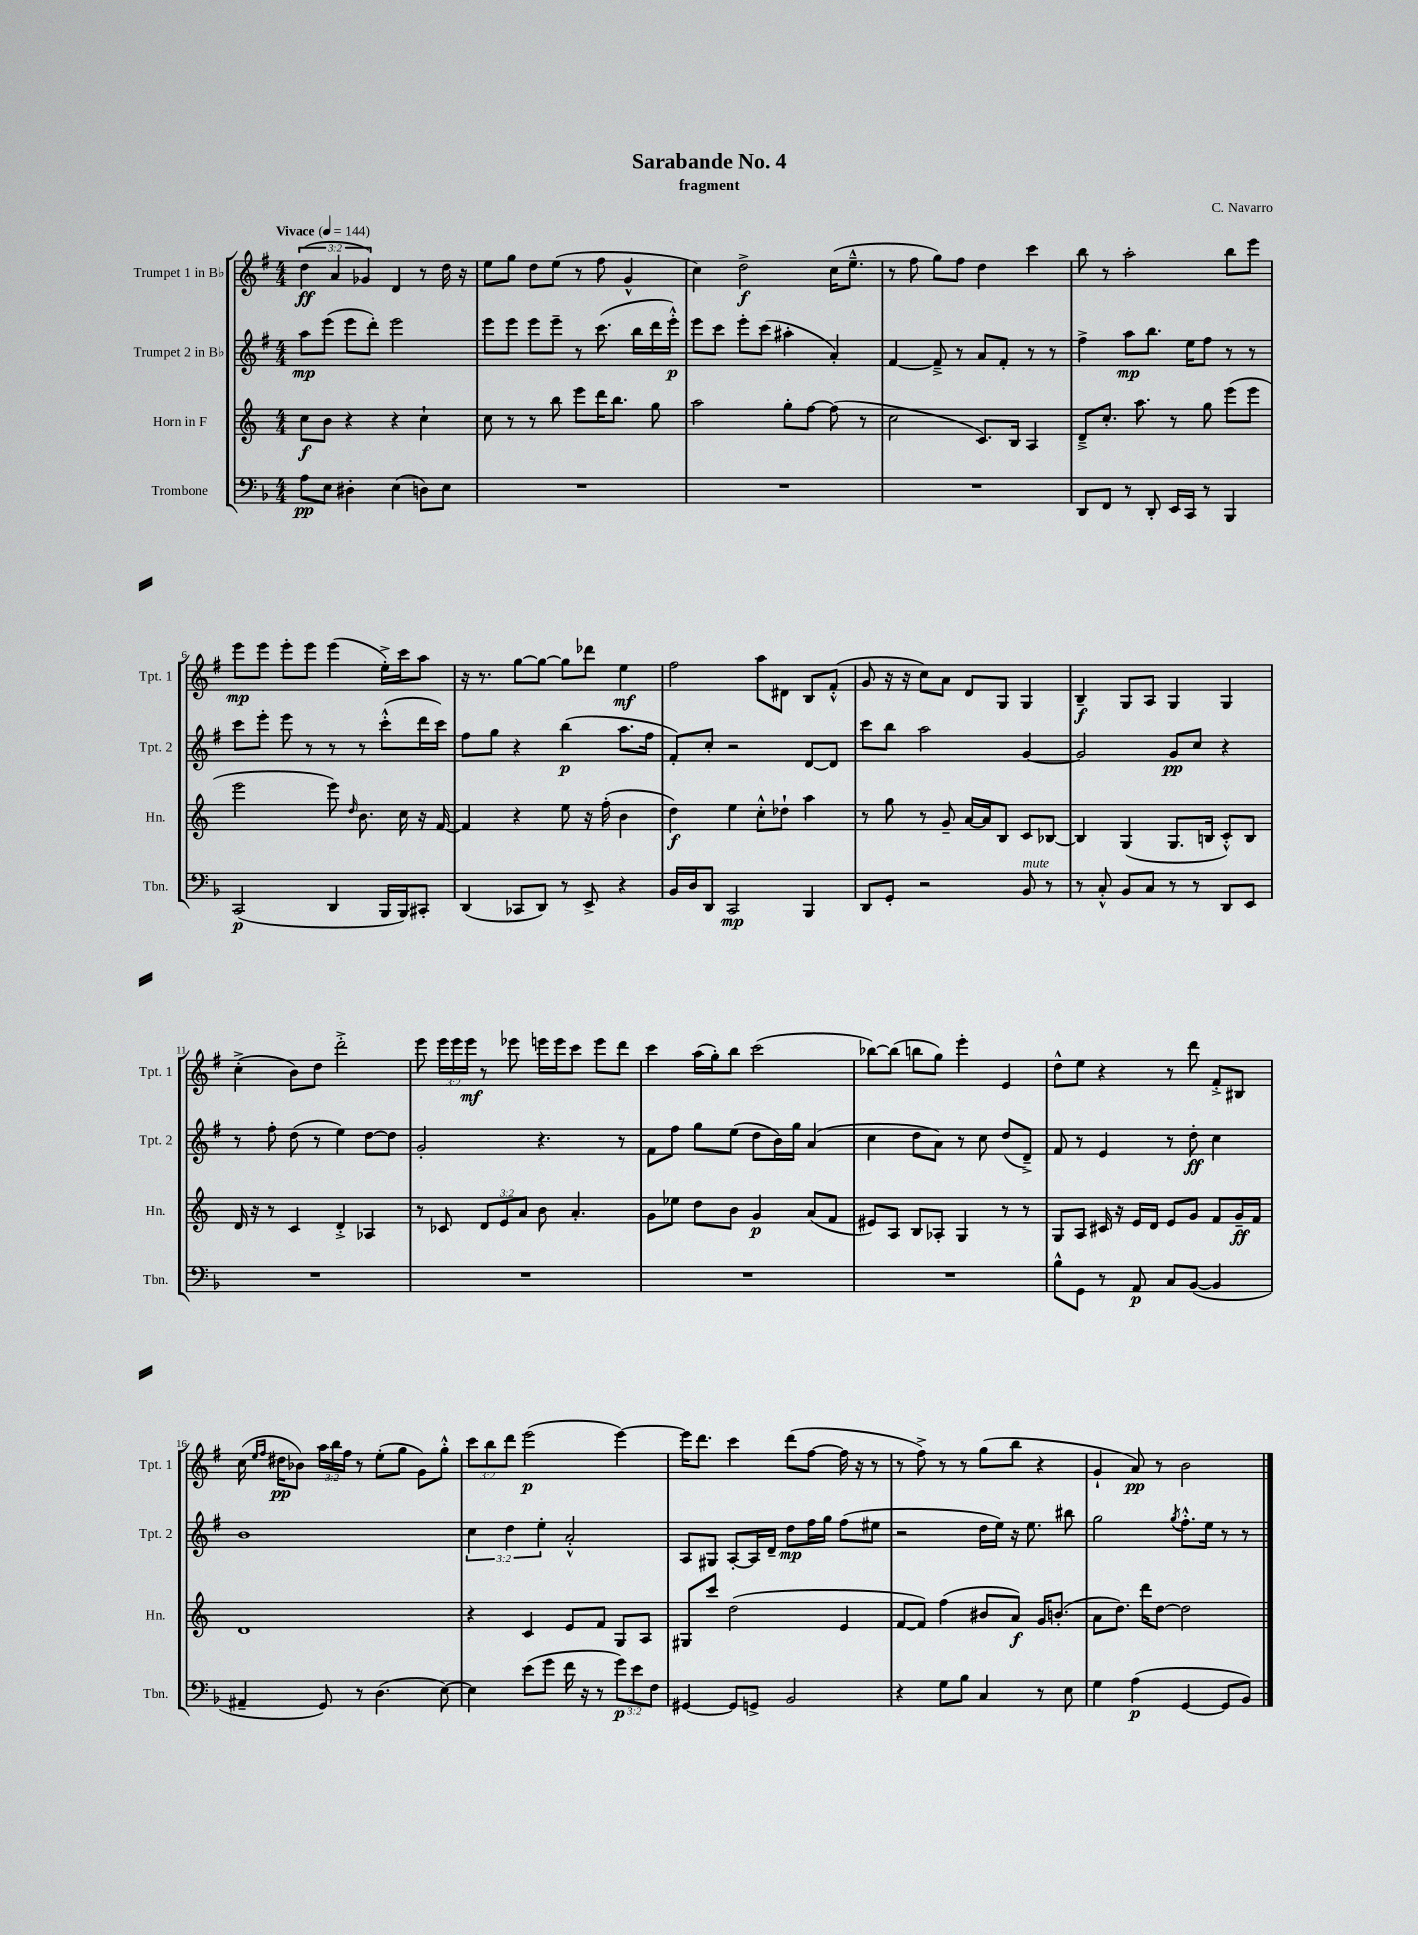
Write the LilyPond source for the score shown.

\header { title = "Sarabande No. 4" composer = "C. Navarro" subtitle = "fragment" }
<<
\new StaffGroup <<
\new Staff = "s0" \with { instrumentName = "Trumpet 1 in Bb" shortInstrumentName = "Tpt. 1" } {
    \clef treble \key g \major \numericTimeSignature \time 4/4 \override Staff.TupletNumber.text = #tuplet-number::calc-fraction-text \tempo "Vivace" 4 = 144
    \autoBeamOff \tuplet 3/2 { d''4\ff( a'4 ges'4) } d'4 r8 d''16 r16 |
    e''8[ g''8] d''8[ e''8]( r8 fis''8 g'4-^ |
    c''4) d''2->\f c''16[( e''8.]---^ |
    r8 fis''8 g''8[) fis''8] d''4 c'''4 |
    b''8 r8 a''2-. b''8[ e'''8] |
    e'''8[\mp e'''8] e'''8[-. e'''8] e'''4( e''16[-.->) c'''16 a''8] |
    r16 r8. g''8[~ g''8]~ g''8[ des'''8] e''4\mf |
    fis''2 a''8[ dis'8] b8[ fis'8]-.-^( |
    g'8 r16 r16 c''8[) a'8] d'8[ g8] g4 |
    b4--\f g8[ a8] g4 g4 |
    c''4-.->( b'8[) d''8] d'''2-.-> |
    e'''8 \tuplet 3/2 { e'''16[ e'''16 e'''16]\mf } r8 ees'''8 e'''16[ e'''16 c'''8] e'''8[ d'''8] |
    c'''4 a''16[( g''16-.) b''8] c'''2( |
    bes''8[~) bes''8]( b''8[ g''8]) e'''4-. e'4 |
    d''8[-^ e''8] r4 r8 d'''8 fis'8[-.-> bis8] |
    c''16( \grace { e''16[ fis''16] } dis''16[\pp bes'8]) \tuplet 3/2 { a''16[ b''16 fis''16] } r8 e''8[-.( g''8] g'8[) g''8]-.-^ |
    \tuplet 3/2 { c'''8[ b''8 d'''8] } e'''2\p( e'''4~) |
    e'''16[ d'''8.] c'''4 d'''8[( fis''8]~ fis''16 r16 r8 |
    r8 fis''8->) r8 r8 g''8[( b''8] r4 |
    g'4-! a'8\pp) r8 b'2 \bar "|." |
}
\new Staff = "s1" \with { instrumentName = "Trumpet 2 in Bb" shortInstrumentName = "Tpt. 2" } {
    \clef treble \key g \major \numericTimeSignature \time 4/4 \override Staff.TupletNumber.text = #tuplet-number::calc-fraction-text
    \autoBeamOff a''8[\mp e'''8]( e'''8[ d'''8]-.) e'''2 |
    e'''8[ e'''8] e'''8[ e'''8]-- r8 c'''8.( b''16[ d'''16 e'''16]-.-^\p) |
    e'''8[ c'''8] e'''8[-. c'''8]( ais''4-. a'4-.) |
    fis'4~ fis'8---> r8 a'8[ fis'8]-. r8 r8 |
    fis''4-> a''8[\mp b''8.] e''16[ fis''8] r8 r8 |
    c'''8[ e'''8]-. e'''8 r8 r8 r8 c'''8[-.-^( d'''16 c'''16]) |
    fis''8[ g''8] r4 b''4\p( a''8.[ fis''16] |
    fis'8[-.) c''8]-. r2 d'8[~ d'8] |
    c'''8[ b''8] a''2 g'4~ |
    g'2 g'8[\pp c''8] r4 |
    r8 fis''8-. d''8( r8 e''4) d''8[~ d''8] |
    g'2-. r4. r8 |
    fis'8[ fis''8] g''8[ e''8]( d''8[ b'16) g''16] a'4( |
    c''4 d''8[ a'8]) r8 c''8 d''8[( d'8]--->) |
    fis'8 r8 e'4 r8 d''8-.\ff c''4 |
    b'1 |
    \tuplet 3/2 { c''4 d''4 e''4-. } a'2-.-^ |
    a8[ gis8] a8[~-. a16 d'16]-- d''8[\mp fis''16 g''16] fis''8[( eis''8] |
    r2 d''16[ e''16]) r16 e''8. bis''8 |
    g''2 \acciaccatura { g''8 } fis''8.[-.-^ e''16] r8 r8 \bar "|." |
}
\new Staff = "s2" \with { instrumentName = "Horn in F" shortInstrumentName = "Hn." } {
    \clef treble \key c \major \numericTimeSignature \time 4/4 \override Staff.TupletNumber.text = #tuplet-number::calc-fraction-text
    \autoBeamOff c''8[\f b'8] r4 r4 c''4-! |
    c''8 r8 r8 b''8 e'''8[ d'''16 b''8.] g''8 |
    a''2 g''8[-. f''8]~ f''8( r8 |
    c''2 c'8.[) b16] a4 |
    d'8[---> c''8.]-. a''8. r8 g''8 e'''8[( e'''8] |
    e'''2 e'''8) \grace { d''16 } b'8. c''16 r16 f'16~ |
    f'4 r4 e''8 r16 f''16-.( b'4 |
    d''4\f) e''4 c''8[-.-^ des''8]-! a''4 |
    r8 g''8 r8 g'8-- a'16[~ a'16 b8] c'8[ bes8]~ |
    bes4 g4( g8.[ b16] c'8[-.-^) b8] |
    d'16 r16 r8 c'4 d'4-.-> aes4 |
    r8 ces'8 \tuplet 3/2 { d'8[ e'8 a'8] } b'8 a'4.-. |
    g'8[ ees''8] d''8[ b'8] g'4\p a'8[( f'8] |
    eis'8[) a8] b8[ aes8]-. g4 r8 r8 |
    g8[ a8] cis'16 r16 e'16[ d'16] e'8[ g'8] f'8[ g'16--\ff f'16] |
    d'1 |
    r4 c'4 e'8[ f'8] g8[ a8] |
    gis8[ c'''8] d''2( e'4 |
    f'8[~ f'8]) f''4( bis'8[ a'8]\f) g'16[ b'8.]-.( |
    a'8[ d''8.]) d'''16[ d''8]~ d''2 \bar "|." |
}
\new Staff = "s3" \with { instrumentName = "Trombone" shortInstrumentName = "Tbn." } {
    \clef bass \key f \major \numericTimeSignature \time 4/4 \override Staff.TupletNumber.text = #tuplet-number::calc-fraction-text
    \autoBeamOff a8[\pp e8] dis4-. e4( d8[) e8] |
    R1 |
    R1 |
    R1 |
    d,8[ f,8] r8 d,8-. e,16[ c,16] r8 bes,,4 |
    c,2\p( d,4 bes,,16[ bes,,16) cis,8]-. |
    d,4( ces,8[ d,8]) r8 e,8-> r4 |
    bes,16[ d16 d,8] c,2\mp bes,,4 |
    d,8[ g,8]-. r2 bes,8^\markup { \italic "mute" } r8 |
    r8 c8-.-^ bes,8[ c8] r8 r8 d,8[ e,8] |
    R1 |
    R1 |
    R1 |
    R1 |
    bes8[-^ g,8] r8 a,8\p c8[ bes,8]~( bes,4 |
    ais,4-- g,8) r8 d4.( e8~) |
    e4 e'8[( g'8] f'16 r16 r8 \tuplet 3/2 { g'8[\p) e'8 f8] } |
    gis,4~ gis,8[ g,8]-> bes,2 |
    r4 g8[ bes8] c4 r8 e8 |
    g4 a4\p( g,4~ g,8[ bes,8]) \bar "|." |
}
>>
>>
